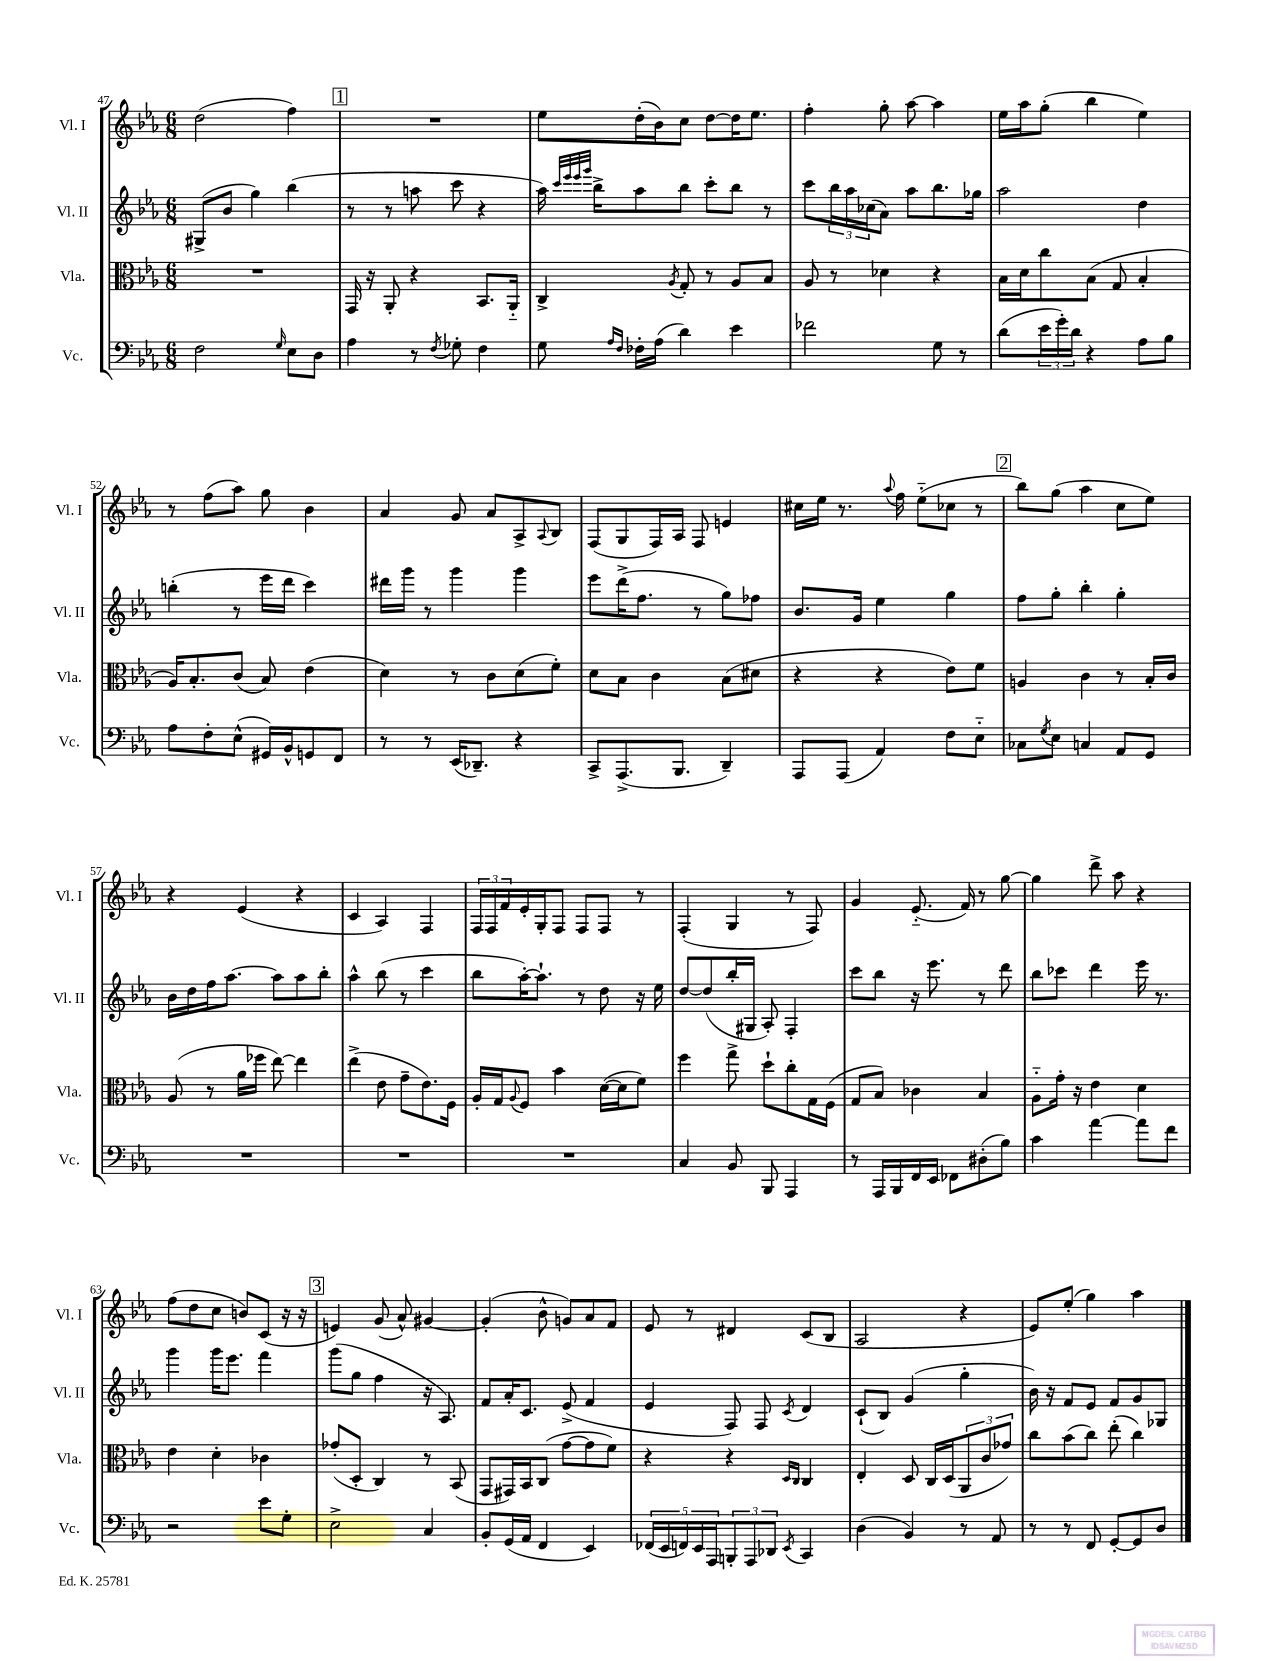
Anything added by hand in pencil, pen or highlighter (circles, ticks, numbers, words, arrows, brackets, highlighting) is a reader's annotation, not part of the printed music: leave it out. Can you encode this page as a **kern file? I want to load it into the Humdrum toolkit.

**kern	**kern	**kern	**kern
*staff4	*staff3	*staff2	*staff1
*clefF4	*clefC3	*clefG2	*clefG2
*k[b-e-a-]	*k[b-e-a-]	*k[b-e-a-]	*k[b-e-a-]
*M6/8	*M6/8	*M6/8	*M6/8
2F	2.r	(8G#^	(2dd
.	.	8b-	.
.	.	4gg)	.
16qqG	.	.	.
8E-	.	(4bb-	4ff)
8D	.	.	.
=	=	=	=
4A-	16GG	8r	2.r
.	16r	.	.
.	8AA-'	8r	.
8r	4r	8aa	.
8qF	.	.	.
8G-'	.	8ccc	.
4F	8.BB-	4r	.
.	16AA-'~	.	.
=	=	=	=
8G	4C^	16aa-)	8ee-
.	.	32qqccc	.
.	.	32qqeee-	.
.	.	32qqeee-	.
.	.	32qqggg	.
.	.	16bb-^	.
16qqA-	.	.	.
16qqF	.	.	.
16F-'	.	8aa-	(16dd'
(16A-	.	.	16b-)
.	8qA-	.	.
4d)	8G'	8bb-	8cc
.	8r	8ccc'	[8dd
4e-	8A-	8bb-	16dd]
.	.	.	8.ee-
.	8B-	8r	.
=	=	=	=
2f-	8A-	8ccc	4ff'
.	8r	24bb-	.
.	.	24aa-	.
.	.	(24cc-	.
.	4d-	8a-)	8gg'
.	.	8aa-	[8aa-
8G	4r	8.bb-	4aa-]
8r	.	.	.
.	.	16gg-	.
=	=	=	=
(8d	16B-	2aa-	16ee-
.	16d	.	16aa-
24e-	8cc	.	(8gg'
24g')	.	.	.
24d	.	.	.
4r	(8B-	.	4bb-
.	8G	.	.
8A-	4B-'	4dd	4ee-)
8B-	.	.	.
=	=	=	=
8A-	16A-)	(4bb'	8r
.	8.B-'	.	.
8F'	.	.	(8ff
(8E-^^	(8c	8r	8aa-)
16GG#)	8B-)	16eee-	8gg
16BB-^^	.	16ddd	.
8GG	(4e-	4ccc)	4b-
8FF	.	.	.
=	=	=	=
8r	4d)	16ddd#	4a-
.	.	16ggg	.
8r	.	8r	.
(16EE-	8r	4ggg	8g
8.DD-~)	.	.	.
.	8c	.	8a-
4r	(8d	4ggg	8A-^
.	.	.	8qqA-
.	8f')	.	8B-
=	=	=	=
8CC^	8d	8eee-	(8F
(8.AAA-^	8B-	(16ddd^	8G
.	.	8.ff	.
.	4c	.	16F)
8.BBB-	.	.	16A-
.	.	8r	8F
4DD~)	(8B-	8gg)	4e
.	8d#	8ff-	.
=	=	=	=
8AAA-	4r	8.b-	16cc#
.	.	.	16ee-
(8AAA-	.	.	8.r
.	.	16g	.
4AA-)	4r	4ee-	.
.	.	.	8qqaa-
.	.	.	16ff
.	.	.	(8ee-'~
8F	8e-)	4gg	8cc-
8E-'~	8f	.	8r
=	=	=	=
8C-	4A	8ff	8bb-)
8qG	.	.	.
8E-	.	8gg'	(8gg
4C	4c	4bb-'	4aa-
8AA-	8r	4gg'	8cc
8GG	16B-'	.	8ee-)
.	16c	.	.
=	=	=	=
2.r	(8A-	16b-	4r
.	.	16dd	.
.	8r	16ff	.
.	.	[8.aa-	.
.	16a-	.	(4e-
.	16ff-	.	.
.	[8ee-)	8aa-]	.
.	4ee-]	8aa-	4r
.	.	8bb-'	.
=	=	=	=
2.r	(4ee-^	4aa-^^	4c
.	8e-	(8bb-	4A-)
.	8g~	8r	.
.	8.e-)	4ccc	4F
.	16F	.	.
=	=	=	=
2.r	16A-'	8bb-	24F
.	.	.	24F
.	16G	.	.
.	.	.	24f
.	8qqA-	.	.
.	8F	[16aa-')	16e-'
.	.	8.aa-`]	16G'
.	4b-	.	8F
.	.	8r	8F
.	([16d	8dd	8F
.	16d]	.	.
.	8f)	16r	8r
.	.	16ee-	.
=	=	=	=
4C	4ff	[8dd	(4F'
.	.	(8dd]	.
8BB-	8gg^	16bb-'	4G
.	.	16G#	.
8BBB-	8dd`	8A-')	.
4AAA-	8cc'	4F'	8r
.	16G	.	8F)
.	(16F	.	.
=	=	=	=
8r	8G	8ccc	4g
16AAA-	8B-)	8bb-	.
16BBB-	.	.	.
16FF	4c-	16r	(8.e-'~
16EE-	.	8.eee-	.
8FF-	.	.	.
.	.	.	16f)
(8D#'	4B-	8r	8r
8B-)	.	8ddd	[8gg
=	=	=	=
4c	8A-'~	8bb-	4gg]
.	16g'	8ccc-	.
.	16r	.	.
[4a-	4e-	4ddd	8ddd^
.	.	.	8aa-
8a-]	4d	16eee-	4r
.	.	8.r	.
8f	.	.	.
=	=	=	=
2r	4e-	4ggg	(8ff
.	.	.	8dd
.	4d'	16ggg	8cc
.	.	8.eee-	.
.	.	.	8b)
8e-	4c-	4fff	(8c
8G'	.	.	16r
.	.	.	16r
=	=	=	=
2E-^	(8g-'	(8ggg	4e)
.	8D'	8gg	.
.	4C)	4ff	(8g
.	.	.	8a-^^)
4C	8r	16r	[4g#
.	.	8.A-)	.
.	(8BB-	.	.
=	=	=	=
8BB-'	8GG	8f	(4g#']
(16GG	16GG#)	16a-'	.
16AA-	16BB-	8.c	.
4FF	(8C	.	8b-^^
.	[8g	(8e-^	8g)
4EE-)	8g]	4f	8a-
.	8f)	.	8f
=	=	=	=
(20FF-	4r	4e-	8e-
20EE-	.	.	.
20FF)	.	.	.
.	.	.	8r
20EE-	.	.	.
20AAA-	.	.	.
12BBB'	4r	8F)	4d#
12AAA-	.	.	.
.	.	8F	.
12DD-	.	.	.
.	16qqD	.	.
8qEE-	16qqC	8qc	.
4CC	4C	4d	(8c
.	.	.	8B-
=	=	=	=
(4D	4E-'	(8c`	2A-
.	.	8B-)	.
4BB-)	8D	(4g	.
.	16C	.	.
.	(16D	.	.
8r	12AA-	4gg'	4r
.	12c	.	.
8AA-	.	.	.
.	12g-)	.	.
=	=	=	=
8r	8cc	16b-)	8e-)
.	.	16r	.
8r	(8b-	8f	(8ee-'
8FF	8cc)	8e-	4gg)
[8GG'	(8ee-'	8f	.
8GG]	4cc)	8g	4aa-
8D	.	8G-	.
==	==	==	==
*-	*-	*-	*-
